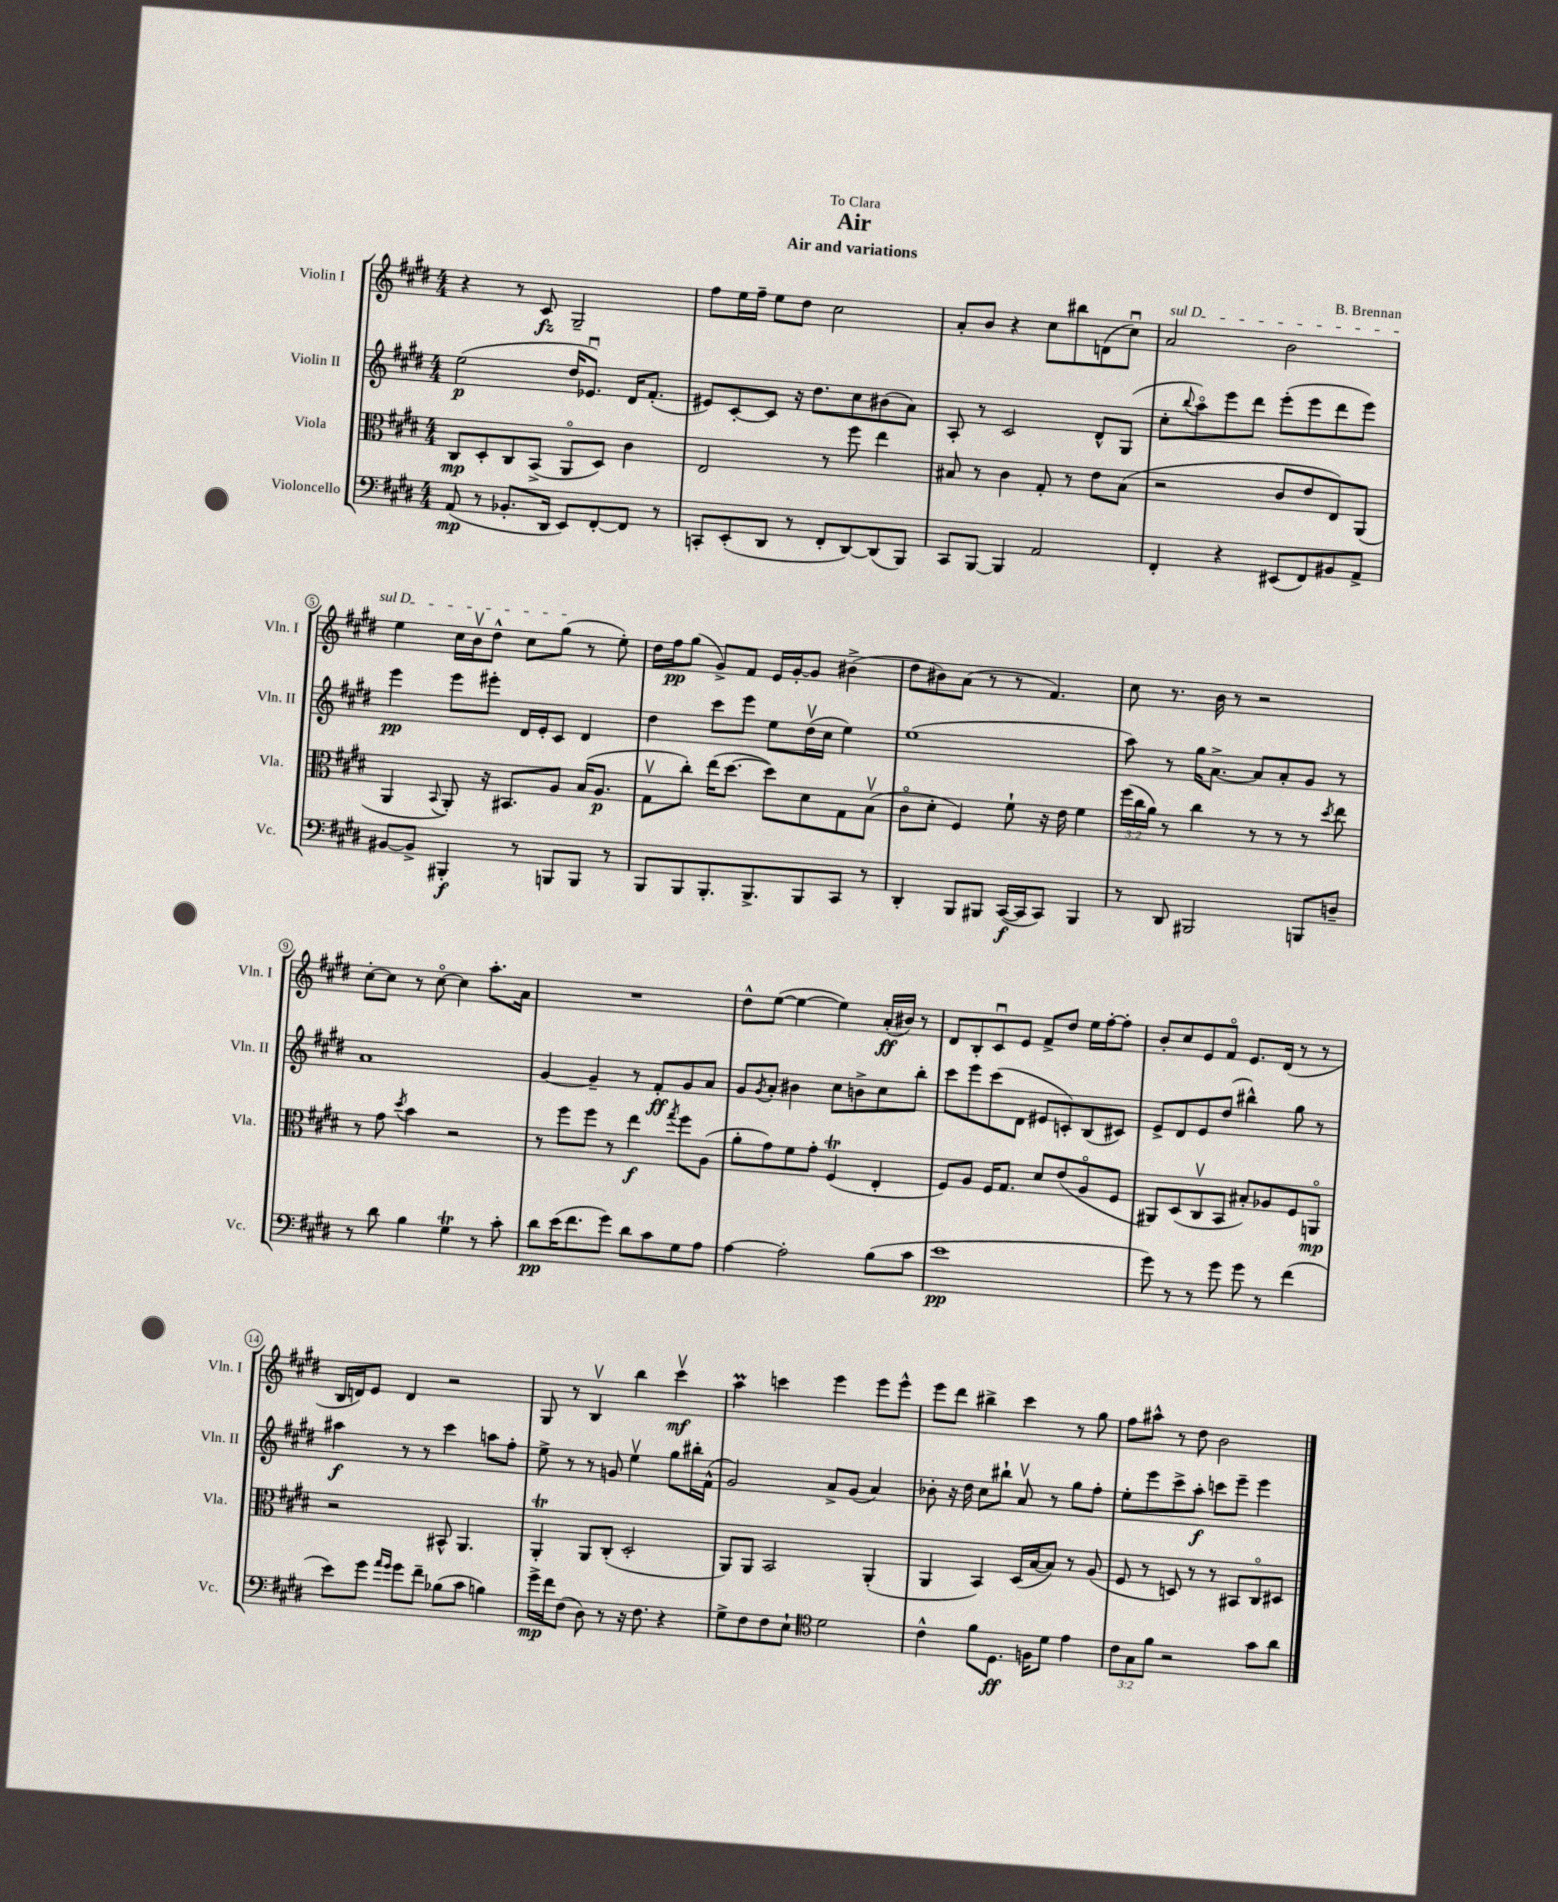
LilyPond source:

\header { title = "Air" composer = "B. Brennan" subtitle = "Air and variations" dedication = "To Clara" }
<<
\new StaffGroup <<
\new Staff = "s0" \with { instrumentName = "Violin I" shortInstrumentName = "Vln. I" } {
    \clef treble \key e \major \numericTimeSignature \time 4/4
    r4 r8 cis'8\fz gis2-- |
    fis''8 e''16 fis''16-- e''8 dis''8 cis''2 |
    a'8-. b'8 r4 cis''8 bis''8 d'8( cis''8\downbow) |
    \once \override TextSpanner.bound-details.left.text = \markup { \italic "sul D" } a'2\startTextSpan b'2 |
    e''4 cis''16 b'16\upbow dis''8-^ cis''8 gis''8\stopTextSpan( r8 e''8-.) |
    dis''16 fis''16\pp gis''8( gis'8->) fis'8 e'16 gis'16~-. gis'8 bis'4->( |
    dis''8 bis'8) a'8( r8 r8 fis'4.) |
    cis''8 r8. b'16 r8 r2 |
    cis''8~-. cis''8 r8 cis''8~\flageolet cis''4 a''8.-. a'16 |
    R1 |
    dis''8-^ e''8~( e''4~ e''4) a'16-.\ff( bis'16) r8 |
    dis'8 b8-. cis'8\downbow e'8 fis'8-> dis''8 e''16 fis''16~-. fis''8-. |
    b'8-. cis''8 e'8 fis'8\flageolet e'8. dis'16( r8 r8 |
    b16 d'16) e'8 d'4 r2 |
    gis8 r8 b4\upbow b''4 cis'''4\upbow\mf |
    a''4\prall c'''4 e'''4 e'''8 e'''8-^ |
    e'''8 dis'''8 bis''4-> cis'''4 r8 gis''8 |
    fis''8 ais''8-^ r8 dis''8 b'2 \bar "|." |
}
\new Staff = "s1" \with { instrumentName = "Violin II" shortInstrumentName = "Vln. II" } {
    \clef treble \key e \major \numericTimeSignature \time 4/4
    e''2\p( dis''16 ees'8.\downbow) dis'16 fis'8.-.( |
    eis'8) cis'8~-. cis'8 r16 dis''8. cis''8 bis'8( a'8) |
    a8-. r8 cis'2 dis'8-^ gis8( |
    cis''8-. \appoggiatura { b''8 } a''8\flageolet) e'''8 dis'''8 e'''8-.( e'''8 dis'''8 e'''8) |
    e'''4\pp e'''8 eis'''8-. dis'16 e'16-. cis'8 dis'4 |
    dis''4 cis'''8 e'''8 e''8 dis''16\upbow( cis''16 e''4) |
    e''1( |
    a''8) r8 gis''16 a'8.~-> a'8 a'8-. gis'8 r8 |
    a'1 |
    gis'4~ gis'4-- r8 fis'8-.\ff gis'8 a'8 |
    gis'8 \acciaccatura { gis'8 } a'8-. bis'4 cis''8 b'8-> cis''8 b''8-. |
    cis'''8 e'''8 cis'''8( dis'8 eis'8 c'8-.) b8( cis'8) |
    e'8-> dis'8 e'8 dis''8( bis''4-^) gis''8 r8 |
    ais''4\f r8 r8 cis'''4 a''8 fis''8-. |
    e''8-> r8 r8 g'8 e''4\upbow gis''8 bis''16-. fis'16-^( |
    gis'2) a'8-> gis'8( a'4) |
    bes'8-. r16 dis''16 cis''8 bis''8-! a'8\upbow r8 gis''8 fis''8-. |
    e''8-. e'''8 cis'''8-> a''8-.\f c'''8 e'''8-- e'''4 \bar "|." |
}
\new Staff = "s2" \with { instrumentName = "Viola" shortInstrumentName = "Vla." } {
    \clef alto \key e \major \numericTimeSignature \time 4/4 \override Staff.TupletNumber.text = #tuplet-number::calc-fraction-text
    cis8\mp dis8-. cis8 b,8->( a,8\flageolet dis8) cis'4 |
    e2 r8 fis''8 e''4 |
    bis8 r8 cis'4 gis8-. r8 e'8 bis8( |
    r2 cis'8 e'8 e8) a,8( |
    a,4 \appoggiatura { b,8 } a,8-.) r16 bis,8. a8 b16( a8.\p |
    gis8\upbow cis''8-.) e''16( dis''8.~ dis''8) dis'8 gis8 b8\upbow( |
    cis'8\flageolet dis'8-. fis4) fis'8-! r16 e'16 fis'4 |
    \tuplet 3/2 { fis''16( cis''16 a'16) } r8 cis''4 r8 r8 r8 \acciaccatura { dis''8 } e''8 |
    r8 gis'8 \acciaccatura { dis''8 } b'4 r2 |
    r8 fis''8 fis''8 r8 e''4\f \acciaccatura { gis''8 } fis''8 a8( |
    a'8-. gis'8) fis'8 gis'8-. fis4\trill( e4-. |
    fis8) a8 fis16 gis8. dis'8 e'8( a8\flageolet fis8 |
    ais,8) dis8( cis8\upbow b,8 bis8-.) aes8 fis8 a,8\flageolet\mp |
    r2 bis,8-^ a,4. |
    a,4-.\trill a,8 cis8-.( dis2-. |
    a,8) a,8 b,2 a,4-.( |
    a,4 b,4) dis16( b16~ b8) r8 a8( |
    fis8 r8 d8) r8 r8 bis,8 cis8\flageolet dis8 \bar "|." |
}
\new Staff = "s3" \with { instrumentName = "Violoncello" shortInstrumentName = "Vc." } {
    \clef bass \key e \major \numericTimeSignature \time 4/4 \override Staff.TupletNumber.text = #tuplet-number::calc-fraction-text
    a,8\mp( r8 bes,8.-. dis,16 e,8) fis,8~-. fis,8 r8 |
    c,8-. e,8-.( dis,8 r8 fis,8-. dis,8~) dis,8( b,,8) |
    cis,8 b,,8~ b,,4 a,2 |
    fis,4-. r4 eis,8( fis,8) bis,8 a,8-> |
    bis,8~ bis,8-> bis,,4-.\f r8 b,,8 b,,8 r8 |
    b,,8 b,,8 b,,8.-. b,,8.-> b,,8 cis,8 r8 |
    dis,4-. b,,8 bis,,8 cis,16~\f( cis,16 cis,8) bis,,4 |
    r8 dis,8 bis,,2 b,,8 d8-- |
    r8 dis'8 b4 gis4\trill r8 cis'8-. |
    dis'8\pp e'16( fis'8. gis'8) dis'8 cis'8 gis8 a8 |
    a4~ a2-. b8( cis'8 |
    e'1\pp |
    gis'8) r8 r8 gis'8 gis'8 r8 fis'4( |
    e'8) gis'8 \grace { a'16 gis'16 } gis'8 fis'8-- bes8( cis'8 b4) |
    gis'16->\mp fis'16 fis8( dis8) r8 r16 fis8. r4 |
    gis8-> fis8 fis8 e8-! \clef tenor dis'2 |
    cis'4-^ fis'8 dis8.\ff f16 dis'8 e'4 |
    \tuplet 3/2 { cis'8 gis8 fis'8 } r2 gis'8 a'8 \bar "|." |
}
>>
>>
\layout { \context { \Score \override BarNumber.stencil = #(make-stencil-circler 0.1 0.3 ly:text-interface::print) } }
